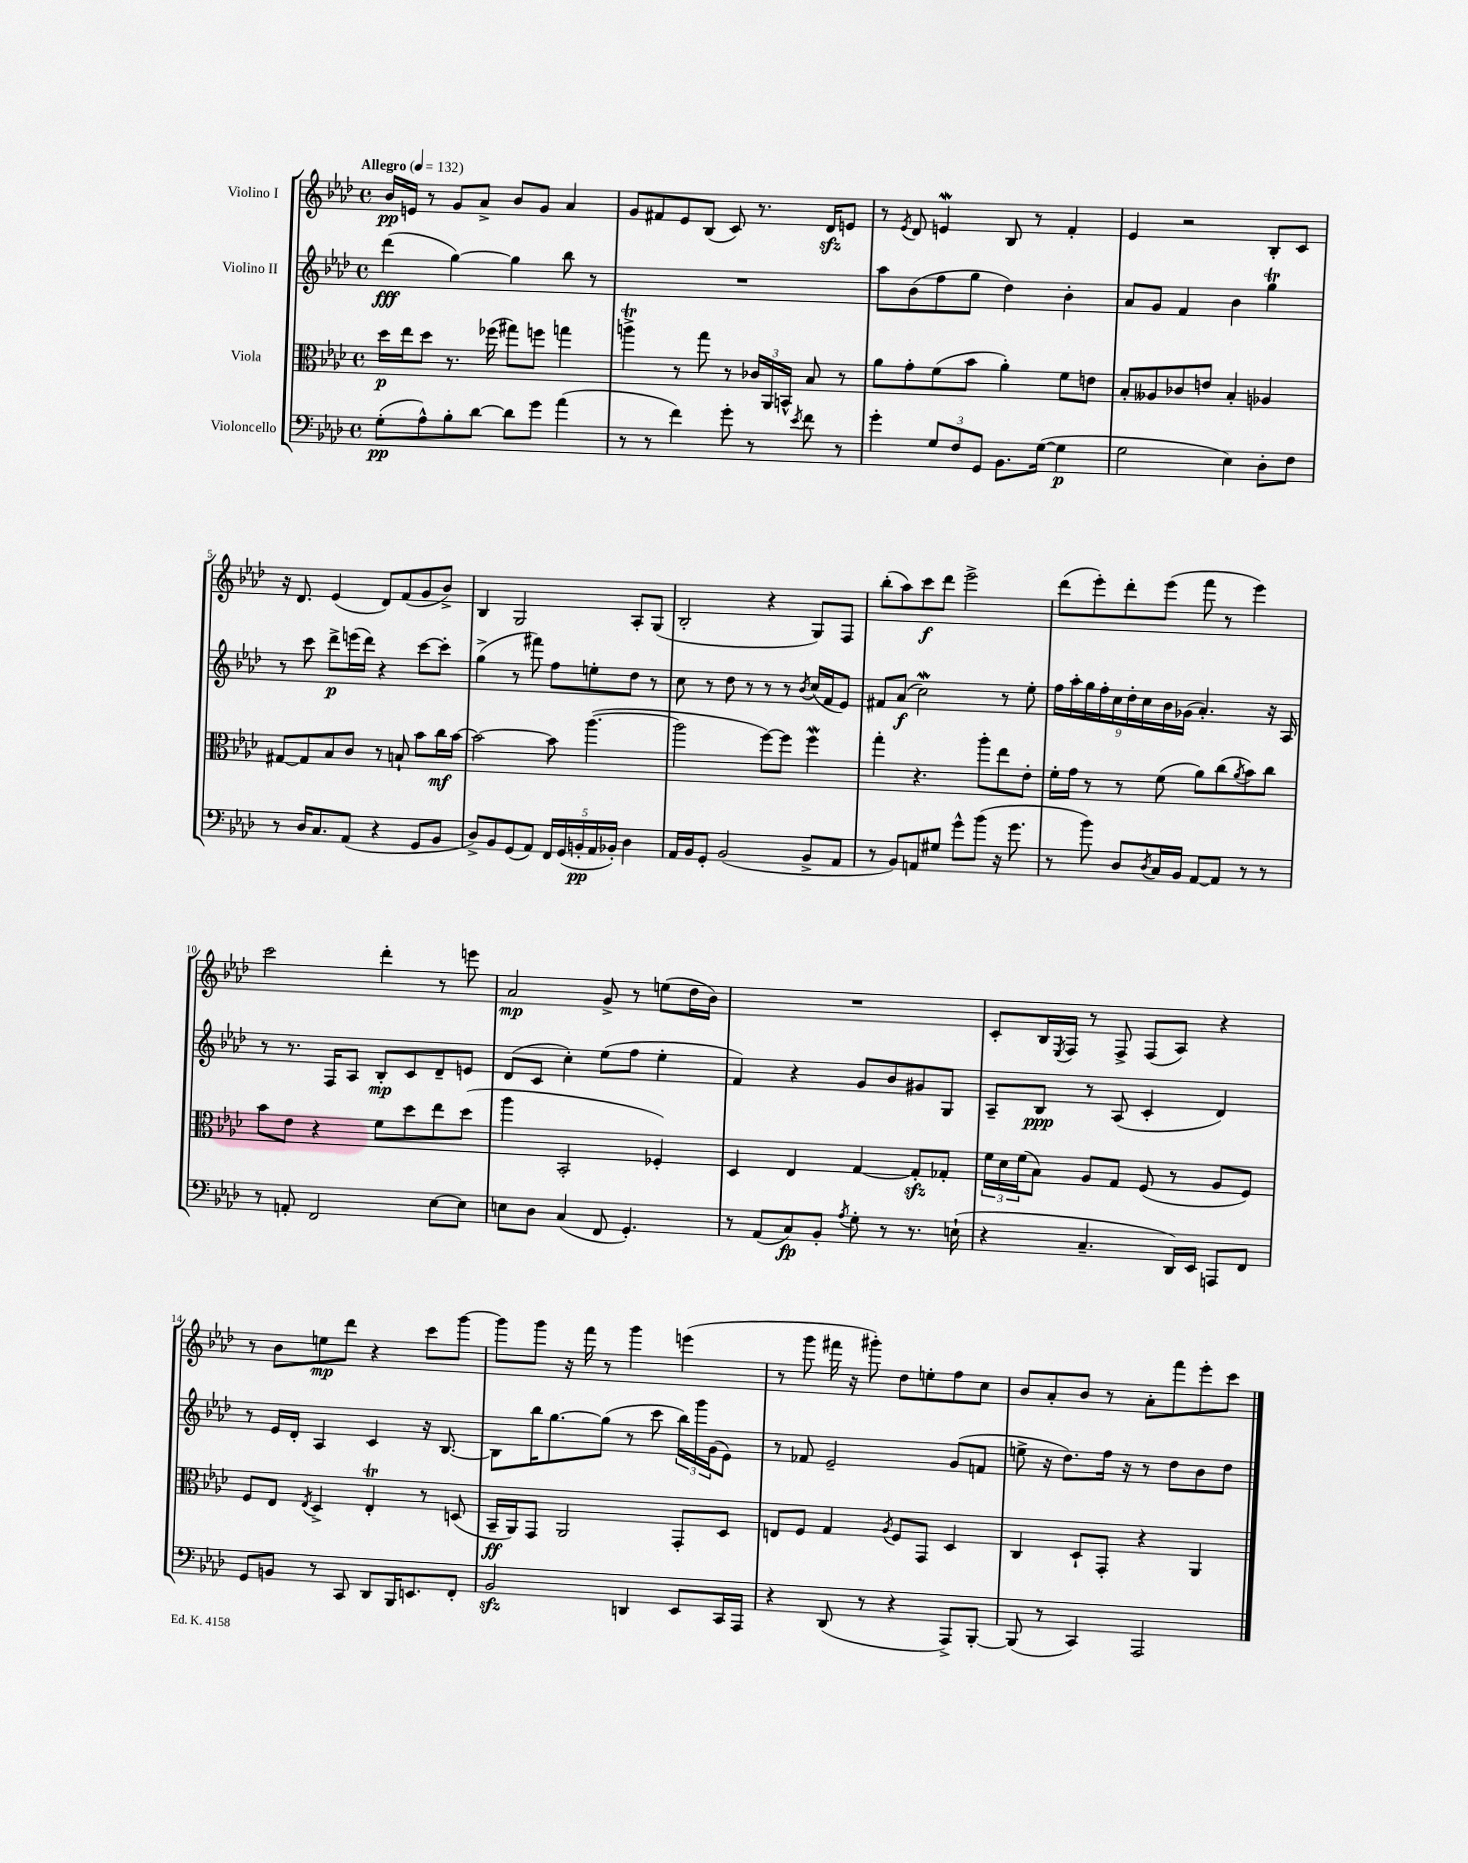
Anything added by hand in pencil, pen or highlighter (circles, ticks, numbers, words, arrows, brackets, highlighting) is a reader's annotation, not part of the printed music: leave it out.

**kern	**kern	**kern	**kern
*staff4	*staff3	*staff2	*staff1
*clefF4	*clefC3	*clefG2	*clefG2
*k[b-e-a-d-]	*k[b-e-a-d-]	*k[b-e-a-d-]	*k[b-e-a-d-]
*M4/4	*M4/4	*M4/4	*M4/4
*met(c)	*met(c)	*met(c)	*met(c)
*MM132	*MM132	*MM132	*MM132
(8G'	16dd-	(4ddd-	16b-
.	16ee-	.	16e
8A-^^)	8dd-	.	8r
8B-'	8.r	[4gg)	8g
[8d-	.	.	8a-^
.	(16ff-	.	.
8d-]	8gg#)	4gg]	8b-
8g	8ff	.	8g
(4a-	4gg	8bb-	4a-
.	.	8r	.
=	=	=	=
8r	4aa^	1r	8g
8r	.	.	8f#
4f)	8r	.	8e-
.	8gg	.	(8B-
8g'	8r	.	8c)
8r	24c-	.	8.r
.	24AA-	.	.
.	24BB^^	.	.
8qe-	.	.	.
8f	8B-	.	.
.	.	.	16d-
8r	8r	.	8e
=	=	=	=
4g'	8a-	8aa-	8r
.	.	.	8qe-
.	8g'	(8b-	8d-
12G	(8f	8ff	4e
12F	.	.	.
.	8b-	8gg	.
12GG	.	.	.
8.BB-	4a-')	4dd-)	8B-
.	.	.	8r
([16G	.	.	.
4G]	8f	4b-'	4f'
.	8e	.	.
=	=	=	=
2G	8B-'	8a-	4e-
.	8A--	8g	.
.	8c-	4f	2r
.	8e	.	.
4E-)	4B-'	4b-	.
8D-'	4A-	4gg	8B-'
8F	.	.	8c
=	=	=	=
8r	[8G#	8r	16r
.	.	.	8.d-
16D-	8G#]	8ccc	.
8.C	.	.	.
.	8B-	8ddd-^	(4e-
(8AA-	8c	(16eee	.
.	.	16ddd-)	.
4r	8r	4r	8d-)
.	8B`	.	(8f
8GG	8b-	[8ccc	8g
8BB-	16cc	8ccc']	8b-^)
.	[16b-	.	.
=	=	=	=
8D-^)	2b-_	(4gg^	4B-
8BB-	.	.	.
(8GG	.	8r	2G
8AA-)	.	8fff#)	.
20FF	8b-]	8ff	.
(20GG	.	.	.
20BB'	.	.	.
.	([4.aa-	8ee'	.
20AA-	.	.	.
20BB-')	.	.	.
4D-	.	8dd-	8A-'
.	.	8r	(8G
=	=	=	=
16AA-	2aa-]	8cc	2B-'
16BB-	.	.	.
8GG'	.	8r	.
(2BB-	.	8dd-	.
.	.	8r	.
.	[8ff)	8r	4r
.	8ff]	8r	.
.	.	8qb-	.
8BB-^	4ff	(16cc	8G)
.	.	16f	.
8AA-	.	8e-)	8F
=	=	=	=
8r	4gg'	8f#	(8bb-'
8BB-)	.	(8a-	8aa-)
8AA	4.r	2cc)	8ccc
8G#	.	.	8ddd-
8g^^	.	.	2eee-^
(8b-	8aa-'	.	.
16r	8ee-	8r	.
8.g	.	.	.
.	8e-'	8ee-'	.
=	=	=	=
8r	16f'	18ff	(8ddd-
.	.	18aa-'	.
.	16g	.	.
.	.	18gg	.
8b-)	8r	.	8eee-')
.	.	18ff'	.
.	.	18cc	.
8D-	8r	.	8ddd-'
.	.	18dd-'	.
.	.	18cc	.
8qD-	.	.	.
16C	(8f	.	(8eee-
.	.	18b-	.
16BB-	.	.	.
.	.	(18g-	.
[8AA-	8a-)	4.a-')	8fff
8AA-]	(8cc	.	8r
.	8qa-	.	.
8r	8b-)	.	4eee-)
8r	8cc	16r	.
.	.	16A-	.
=	=	=	=
8r	8b-	8r	2ccc
8AA'	8e-	8.r	.
2FF	4r	.	.
.	.	16F	.
.	.	8A-	.
.	8f	8B-'	4ddd-'
.	8dd-	8c	.
[8E-	8ee-	8d-~	8r
8E-]	(8dd-	8e	8eee
=	=	=	=
8E	4aa-	(8d-	2a-
8D-	.	8c	.
(4C	2BB-'	4cc')	.
8FF	.	(8ee-	8g^
4.GG')	.	8ff	8r
.	4F-')	4ee-'	(8ee
.	.	.	16dd-
.	.	.	16b-)
=	=	=	=
8r	4D-	4f)	1r
(8AA-	.	.	.
8C)	4E-	4r	.
8BB-'	.	.	.
8qA-	.	.	.
8G'	[4G	8g	.
8r	.	8b-	.
8.r	8G']	8g#	.
.	8G-'	8G	.
(16E`	.	.	.
=	=	=	=
4r	24f	8A-~	8c'
.	24d-	.	.
.	(24f	.	.
.	8B-)	8B-	16B-
.	.	.	8qE-
.	.	.	16F
4.C~	8A-	8r	8r
.	8G	(8A-	8F^
.	(8F	4c'	(8F
16DD-)	8r	.	8A-)
16EE-	.	.	.
8AAA	8A-	4d-)	4r
8FF	8F)	.	.
=	=	=	=
8GG	8F	8r	8r
8BB	8E-	16e-	8b-
.	.	16d-'	.
.	8qE-	.	.
8r	4D-^	4A-	8ee
8CC	.	.	8ddd-
8DD-	4E-'	4c	4r
16BBB-	.	.	.
8.EE	.	.	.
.	8r	16r	8ccc
.	.	[8.B-	.
8FF'	(8D	.	[8ggg
=	=	=	=
2BB-	16BB-~	8B-]	8ggg]
.	16AA-)	.	.
.	8GG	16bb-	8ggg
.	.	[8.gg	.
.	2AA-	.	16r
.	.	.	16fff
.	.	(8gg]	8r
4DD	.	8r	4ggg
.	.	8ccc	.
8EE-	8GG'	24bb-)	(4eee
.	.	24ggg	.
.	.	(24g	.
16CC	8D-	8e-)	.
16AAA-	.	.	.
=	=	=	=
4r	8E	8r	8r
.	8F	8f-	8ggg
(8DD-	4G	2e-~	16fff#
.	.	.	16r
8r	.	.	8ggg#')
.	8qA-	.	.
4r	8F	.	8dd-
.	8GG	.	8ee'
8AAA-^)	4D-	(8g	8ff
[8BBB-'	.	8f	8cc
=	=	=	=
(8BBB-]	4C	8ee^	8b-
8r	.	16r	8a-'
.	.	8.dd-)	.
4CC)	8D-`	.	8b-
.	8GG'	16ff	8r
.	.	16r	.
2AAA-	4r	8r	8a-'
.	.	8dd-	8fff
.	4AA-	8b-	8eee-'
.	.	8dd-	8ccc
==	==	==	==
*-	*-	*-	*-
